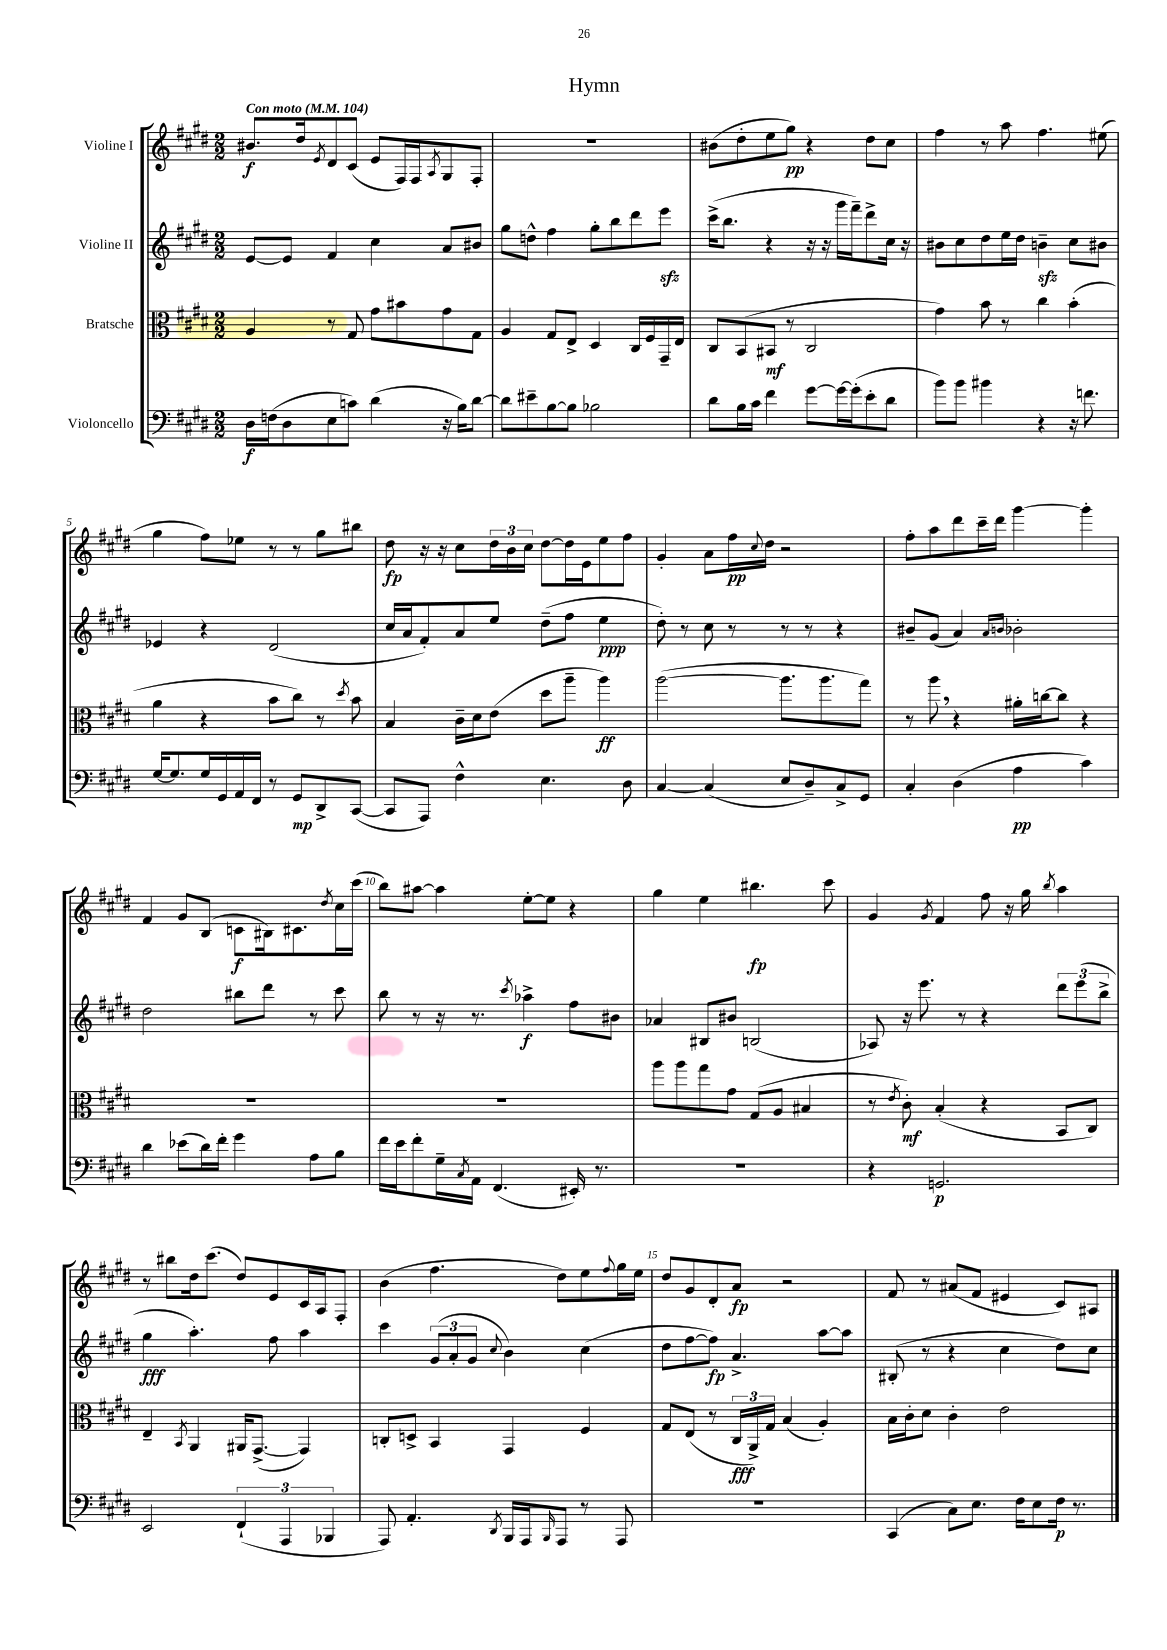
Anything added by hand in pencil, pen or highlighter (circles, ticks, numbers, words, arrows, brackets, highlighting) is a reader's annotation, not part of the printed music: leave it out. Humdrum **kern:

**kern	**kern	**kern	**kern
*staff4	*staff3	*staff2	*staff1
*clefF4	*clefC3	*clefG2	*clefG2
*k[f#c#g#d#]	*k[f#c#g#d#]	*k[f#c#g#d#]	*k[f#c#g#d#]
*M2/2	*M2/2	*M2/2	*M2/2
*MM104	*MM104	*MM104	*MM104
16D#\LL	4A/	[8e/L	8.b#/L
(16F\J	.	.	.
8D#\	.	8e/]J	.
.	.	.	16dd#/k
.	.	.	8qe/
8E\	8r	4f#/	8d#/
8c\J)	8G#/	.	(8c#/J
(4d#\	8g#\L	4cc#\	8e/L
.	8b#\	.	16F#/L)
.	.	.	16F#/J
.	.	.	8qA/
16r	8g#\	8a/L	8G#/
16B\LK)	.	.	.
[8d#\J	8G#\J	8b#/J	8F#'/J
=	=	=	=
8d#\]L	4A/	8gg#\L	1r
8e#~\	.	8dd^^\J	.
[8B\	8G#/L	4ff#\	.
8B\]J	8E^/J	.	.
2B-\	4D#/	8gg#'\L	.
.	.	8bb\	.
.	16C#/LL	8ddd#\	.
.	16F#/	.	.
.	16GG#~/	8eee\J	.
.	16E/JJ	.	.
=	=	=	=
8d#\L	8C#/L	(16ccc#^\LK	(8b#\L
.	.	8.bb\J	.
16B\L	(8BB/	.	8dd#'\
16c#\JJ	.	.	.
4f#\	8BB#/J	4r	8ee\
.	8r	.	8gg#\J)
[8g#\L	2C#/	16r	4r
.	.	16r	.
16g#\_L	.	16ggg#\LL	.
(16g#'\]J	.	16fff#~\J)	.
8e'\	.	8ddd#^\	8dd#\L
8d#\J	.	16cc#\Jk	8cc#\J
.	.	16r	.
=	=	=	=
8b\L)	4g#\)	8b#\L	4ff#\
8b\J	.	8cc#\	.
4b#\	8b\	8dd#\	8r
.	8r	16ee\L	8aa\
.	.	16dd#\JJ	.
4r	4cc#\	4b~\	4.ff#\
16r	(4b'\	8cc#\L	.
8.f\	.	.	.
.	.	8b#\J	(8ee#\
=	=	=	=
[16G#/LK	4a\	4e-/	4gg#\
8.G#/]	.	.	.
16G#/L	4r	4r	8ff#\L)
16GG#/	.	.	.
16AA/	.	.	8ee-\J
16FF#/JJ	.	.	.
8r	8b\L	(2d#/	8r
8GG#/L	8cc#\J)	.	8r
8DD#^/	8r	.	8gg#\L
.	8qdd#/	.	.
([8CC#/J	8b\	.	8bb#\J
=	=	=	=
8CC#/]L	4B/	16cc#/LL	8dd#\
.	.	16a/J	.
8AAA/J)	.	8f#'/)	16r
.	.	.	16r
4F#^^\	16c#~\LL	8a/	8cc#\L
.	16d#\J	.	.
.	(8e\J	8ee/J	24dd#\L
.	.	.	24b\
.	.	.	24cc#\JJ
4.E\	8dd#\L	(8dd#~\L	[8dd#\L
.	8aa~\J	8ff#\J	16dd#\]L
.	.	.	16e\J
.	4aa\)	4ee\	8ee\
8D#\	.	.	8ff#\J
=	=	=	=
[4C#/	([2aa\	8dd#'\)	4g#'/
.	.	8r	.
(4C#/]	.	8cc#\	8a\L
.	.	8r	16ff#\L
.	.	.	8qqcc#/
.	.	.	16dd#\JJ
8E/L	8.aa\]L	8r	2r
8D#~/)	.	8r	.
.	8.aa\	.	.
8C#^/	.	4r	.
8GG#/J	8gg#\J)	.	.
=	=	=	=
4C#'/	8r	8b#~/L	8ff#'\L
.	8aa\	(8g#/J	8aa\
(4D#\	4r	4a/)	8ddd#\
.	.	.	16ccc#~\L
.	.	.	16ddd#\JJ
.	.	16qqa/LL	.
.	.	16qqb/JJ	.
4A\	16a#'\LL	2b-'\	[4ggg#\
.	[16cc\J	.	.
.	8cc\]J	.	.
4c#\)	4r	.	4ggg#'\]
=	=	=	=
4d#\	1r	2dd#\	4f#/
(8e-\L	.	.	8g#/L
16d#\L)	.	.	(8B/J
16f#'\JJ	.	.	.
4g#\	.	8bb#\L	8c\L
.	.	8ddd#\J	16B#\k)
.	.	.	8.c#\
8A\L	.	8r	.
.	.	.	8qdd#/
8B\J	.	8ccc#\	16cc#\L
.	.	.	(16ccc#\JJ
=	=	=	=
16f#\LL	1r	8bb\	8bb\L)
16e\J	.	.	.
8f#'\	.	8r	[8aa#\J
16G#~\L	.	16r	4aa#\]
8qC#/	.	.	.
16AA\JJ	.	8.r	.
(4.FF#/	.	.	.
.	.	8qccc#/	.
.	.	4aa-^\	[8ee'\L
.	.	.	8ee\]J
16EE#'/)	.	8ff#\L	4r
8.r	.	.	.
.	.	8b#\J	.
=	=	=	=
1r	8aa\L	4a-/	4gg#\
.	8aa\	.	.
.	8gg#\	8B#/L	4ee\
.	8g#\J	8b#/J	.
.	(8G#/L	(2B/	4.bb#\
.	8A/J	.	.
.	4B#/	.	.
.	.	.	8ccc#\
=	=	=	=
4r	8r	8A-/)	4g#/
.	8qe/	.	.
.	8c#'\)	16r	.
.	.	8.eee\	.
.	.	.	8qg#/
2.GG/	(4B'/	.	4f#/
.	.	8r	.
.	4r	4r	8ff#\
.	.	.	16r
.	.	.	16gg#\
.	.	.	8qbb/
.	8BB/L	12ddd#\L	4aa\
.	.	(12eee\	.
.	8C#/J)	.	.
.	.	12bb^\J	.
=	=	=	=
2EE/	4E~/	4gg#\	8r
.	.	.	8bb#\L
.	8qBB/	.	.
.	4AA/	4.aa'\)	16dd#\k
.	.	.	(8.ccc#\J
(6FF#`/	16AA#/LK	.	8dd#/L)
.	([8.GG#^/J	.	.
.	.	8ff#\	8e/
6AAA/	.	.	.
.	4GG#/])	4aa\	16c#/L
.	.	.	16A/J
6BBB-/	.	.	.
.	.	.	8F#'/J
=	=	=	=
8AAA/)	8C'/L	4ccc#\	(4b\
4.AA'/	8D^/J	.	.
.	4BB/	(12g#/L	4.ff#\
.	.	12a'/	.
.	.	12g#/J	.
8qDD#/	.	8qqcc#/	.
16BBB/LL	4GG#/	4b\)	.
16AAA/J	.	.	.
16qqBBB/	.	.	.
8AAA/J	.	.	8dd#\L)
8r	4F#/	(4cc#\	8ee\
.	.	.	8qqff#/
8AAA/	.	.	16gg#\L
.	.	.	16ee\JJ
=	=	=	=
1r	8G#/L	8dd#\L	8dd#/L
.	(8E/J	[8ff#\	8g#/
.	8r	8ff#\]J)	8d#'/
.	24C#/LL	4.a^/	8a/J
.	24AA^/)	.	.
.	24G#/JJ	.	.
.	(4B/	.	2r
.	4A'/)	[8aa\L	.
.	.	8aa\]J	.
=	=	=	=
(4CC#/	16B\LL	(8B#'/	8f#/
.	16c#'\J	.	.
.	8d#\J	8r	8r
8C#\L)	4c#'\	4r	(8a#/L
8.E\J	.	.	8f#/J
.	2e\	4cc#\	4e#/
16F#\LK	.	.	.
8E\	.	.	.
16F#\Jk	.	8dd#\L)	8c#/L)
8.r	.	.	.
.	.	8cc#\J	8A#/J
==	==	==	==
*-	*-	*-	*-
